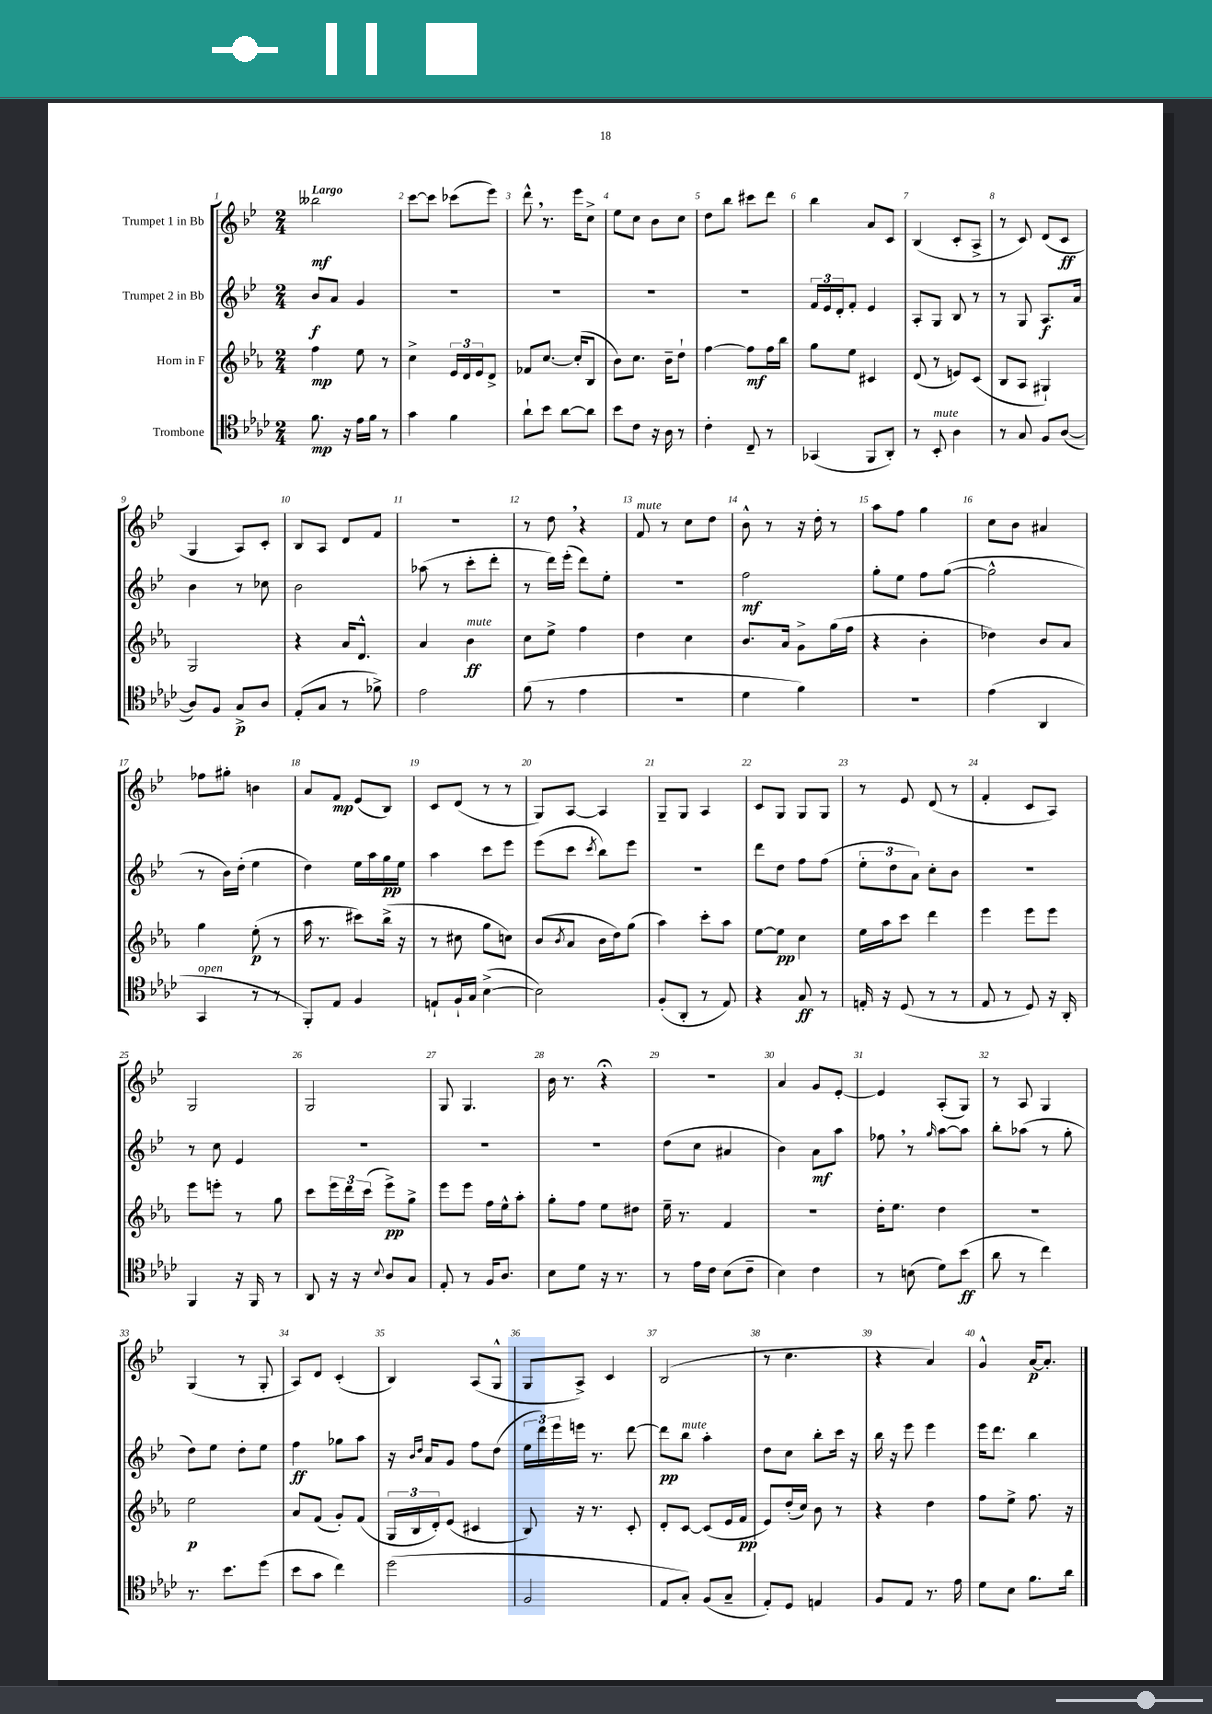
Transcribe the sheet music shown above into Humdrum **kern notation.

**kern	**kern	**kern	**kern
*staff4	*staff3	*staff2	*staff1
*clefC4	*clefG2	*clefG2	*clefG2
*k[b-e-a-d-]	*k[b-e-a-]	*k[b-e-]	*k[b-e-]
*M2/4	*M2/4	*M2/4	*M2/4
8.f\	4ff\	8b-/L	2bb--\
.	.	8a/J	.
16r	.	.	.
16e-\LL	8ee-\	4g/	.
16f\JJ	.	.	.
8r	8r	.	.
=	=	=	=
4g\	4cc^\	2r	[8ccc\L
.	.	.	8ccc\]J
4f\	24e-/LL	.	(8ccc-\L
.	24d/	.	.
.	24e-/J	.	.
.	8d^/J	.	8eee-\J)
=	=	=	=
8a-`\L	8f-/L	2r	8ddd^^\
8b-\J	[8.cc/J	.	8.r
[8a-\L	.	.	.
.	(16cc'/]LK	.	16eee-\LK
8a-\]J	8B-/J	.	8cc^\J
=	=	=	=
8b-\L	8b-\L)	2r	8ee-\L
8c\J	8.cc\J	.	8cc\J
16r	.	.	8b-\L
16A-\	16b-~\LK	.	.
8r	8dd`\J	.	8cc\J
=	=	=	=
4c'\	[4ff\	2r	8dd\L
.	.	.	8bb-\J
8C~/	8ff\]L	.	8ccc#\L
8r	16ff\L	.	8ddd\J
.	16bb-\JJ	.	.
=	=	=	=
(4GG-/	8gg\L	24f/LL	4bb-\
.	.	24e-/	.
.	.	24d'/J	.
.	8ee-\J	8f'/J	.
8FF/L	4c#/	4e-/	8a/L
8AA-'/J)	.	.	8c/J
=	=	=	=
8r	(8d/	8A'/L	(4B-/
8BB-'/	8r	8G/J	.
4A-\	8e/L)	8B-/	8c'/L
.	(8c/J	8r	8A^/J
=	=	=	=
8r	8B-/L	8r	8r
8G/	8A-/J	8G/	8c/)
8F/L	4G#`/)	8.A/L	(8d/L
([8A-/J	.	.	8c/J
.	.	16a/Jk	.
=	=	=	=
8A-/]L)	2G/	4b-\	4G/
8F/J	.	.	.
8G^/L	.	8r	8A/L)
8A-/J	.	8cc-\	8c'/J
=	=	=	=
(8E-'/L	4r	2b-\	8B-/L
8G/J	.	.	8A/J
8r	16a-/LK	.	8d/L
.	8.d^^/J	.	.
8f-^\)	.	.	8f/J
=	=	=	=
2e-\	4a-/	(8aa-\	2r
.	.	8r	.
.	4b-\	8ccc'\L	.
.	.	8ddd'\J	.
=	=	=	=
(8f\	8cc\L	8r	8r
8r	8ee-^\J	16ddd\LL)	8dd\
.	.	(16eee-'\JJ	.
4e-\	4ff\	8ddd\L)	4r
.	.	8ee-'\J	.
=	=	=	=
2r	4dd\	2r	8f/
.	.	.	8r
.	4cc\	.	8cc\L
.	.	.	8dd\J
=	=	=	=
4d-\	8.b-/L	2ff\	8b-^^\
.	.	.	8r
.	16a-/Jk	.	.
4f\)	8g^\L	.	16r
.	.	.	16dd'\
.	(16gg\L	.	8r
.	16ff\JJ	.	.
=	=	=	=
2r	4r	8gg'\L	8aa\L
.	.	8ee-\J	8ff\J
.	4b-'\	8ff\L	4gg\
.	.	([8gg\J	.
=	=	=	=
(4e-\	4dd-\)	2gg^^\]	8cc\L
.	.	.	8b-\J
4AA-/	8b-/L	.	4a#/
.	8a-/J	.	.
=	=	=	=
4GG/	4gg\	8r	8ff-\L
.	.	16b-\LL)	8gg#'\J
.	.	(16dd'\JJ	.
8r	(8ee-'\	4ee-\	4b\
8r	8r	.	.
=	=	=	=
8FF'/L)	16aa-\	4dd\)	8a/L
.	8.r	.	.
8E-/J	.	.	8f/J
4F/	8ccc#\L)	16ee-\LL	(8e-/L
.	.	16aa\	.
.	(16bb-^\Jk	16gg\	8B-/J)
.	16r	16ee-\JJ	.
=	=	=	=
8E`/L	8r	4aa\	8c/L
16F`/L	8cc#\	.	(8d/J
16G/JJ	.	.	.
([4B-^\	8gg\L	8ccc\L	8r
.	8cc\J)	8eee-\J	8r
=	=	=	=
2B-\])	(8b-/L	(8eee-\L	8G/L)
.	8qb-/	.	.
.	8a-/J	8ccc\J	[8A/J
.	.	8qccc/	.
.	16b-\LL	8bb-\L)	4A/]
.	16dd\J)	.	.
.	(8gg\J	8eee-\J	.
=	=	=	=
(8F'/L	4aa-\)	2r	8G~/L
8AA-'/J	.	.	8G/J
8r	8ccc'\L	.	4A/
8E-/)	8aa-\J	.	.
=	=	=	=
4r	[8ee-\L	8ddd\L	8c/L
.	8ee-\]J	8dd\J	8G/J
8G/	4cc\	8ff\L	8G/L
8r	.	(8ff\J	8G/J
=	=	=	=
16E'/	16ee-\LL	12ee-'\L	8r
16r	16aa-\J	.	.
.	.	12dd\	.
(8D-/	8ccc\J	.	8e-/
.	.	12a\J)	.
8r	4ddd\	8cc'\L	(8d/
8r	.	8b-\J	8r
=	=	=	=
8E-/	4eee-\	2r	4f'/
8r	.	.	.
8D-/)	8eee-\L	.	8c/L
16r	8eee-\J	.	8A/J)
16AA-'/	.	.	.
=	=	=	=
4FF/	8eee-\L	8r	2G/
.	8eee'\J	8cc\	.
16r	8r	4e-/	.
16FF/	.	.	.
8r	8gg\	.	.
=	=	=	=
8AA-/	8ccc\L	2r	2G/
16r	24eee-\L	.	.
.	24ddd\	.	.
16r	.	.	.
.	(24ccc\JJ	.	.
8qqB-/	.	.	.
8A-/L	8eee-^\L)	.	.
8G/J	8gg^\J	.	.
=	=	=	=
8E-'/	8eee-\L	2r	8G/
8r	8eee-\J	.	4.G/
16F/LK	16ff\LL	.	.
8.A-/J	16ee-^^\J	.	.
.	8aa-'\J	.	.
=	=	=	=
8B-\L	8gg'\L	2r	16b-\
.	.	.	8.r
8d-\J	8ff\J	.	.
16r	8ee-\L	.	4r;
8.r	.	.	.
.	8dd#\J	.	.
=	=	=	=
8r	16ee-~\	(8dd\L	2r
.	8.r	.	.
16e-\LL	.	8cc\J	.
16c\JJ	.	.	.
(8B-\L	4f/	4a#/	.
8c~\J	.	.	.
=	=	=	=
4B-\)	2r	4b-\)	4a/
4c\	.	8a\L	8g/L
.	.	8aa\J	[8e-'/J
=	=	=	=
8r	16dd'\LK	8ff-\	4e-/]
.	8.ee-\J	.	.
(8B\	.	8r	.
.	.	16qqgg/	.
8d-\L)	4dd\	[8aa\L	(8A'/L
(8b-\J	.	8aa\]J	8G/J)
=	=	=	=
8a-\	2r	8bb-'\L	8r
8r	.	(8aa-\J	8A/
4cc\)	.	8r	4G/
.	.	8gg'\	.
=	=	=	=
8.r	2ee-\	8dd\L)	(4G/
.	.	8ee-\J	.
8.b-\L	.	.	.
.	.	8dd'\L	8r
(8dd-\J	.	8ee-\J	8G'/
=	=	=	=
8b-\L	8a-/L	4ff\	8A/L)
8g\J	(8f/J	.	8d/J
4cc\)	8g'/L)	8gg-\L	(4c'/
.	(8f/J	8aa\J	.
=	=	=	=
(2dd-\	24G/LL	16r	4B-/)
.	24B-/	.	.
.	.	16qqb-/LL	.
.	.	16qqdd/JJ	.
.	.	16a/LK	.
.	24d'/J)	.	.
.	(8e-/J	8g/J	.
.	4c#/	8ff\L	(8A/L
.	.	(8dd\J	8G^^/J
=	=	=	=
2F/	8B-/)	24ee-\LL	8G/L
.	.	24ddd\)	.
.	.	24eee-\	.
.	16r	16eee\JJ	8A^/J)
.	8.r	8.r	.
.	.	.	4c/
.	8c'/	[8ddd\	.
=	=	=	=
8E-/L	8d'/L	8ddd\]L	(2B-/
8G'/J)	[8c/J	8bb-\J	.
(8F/L	(8c/]L	4aa'\	.
8G~/J	16e-/L	.	.
.	16f/JJ	.	.
=	=	=	=
8E-'/L)	8e-/L)	8dd\L	8r
8D-/J	(16dd'/L	8cc\J	4.cc\
.	16cc/JJ)	.	.
4E/	8b-\	8bb-'\L	.
.	8r	16ccc\Jk	.
.	.	16r	.
=	=	=	=
8F/L	4r	16bb-\	4r
.	.	16r	.
8E-/J	.	8eee-\	.
8.r	4dd\	4eee-\	4a/)
16e-\	.	.	.
=	=	=	=
8d-\L	8ff\L	16eee-\LK	4g^^/
.	.	8.ddd\J	.
8B-\J	8ee-^\J	.	.
8.f\L	8.ff\	4bb-\	[16a/LK
.	.	.	8.a'/]J
16a-\Jk	16r	.	.
==	==	==	==
*-	*-	*-	*-
